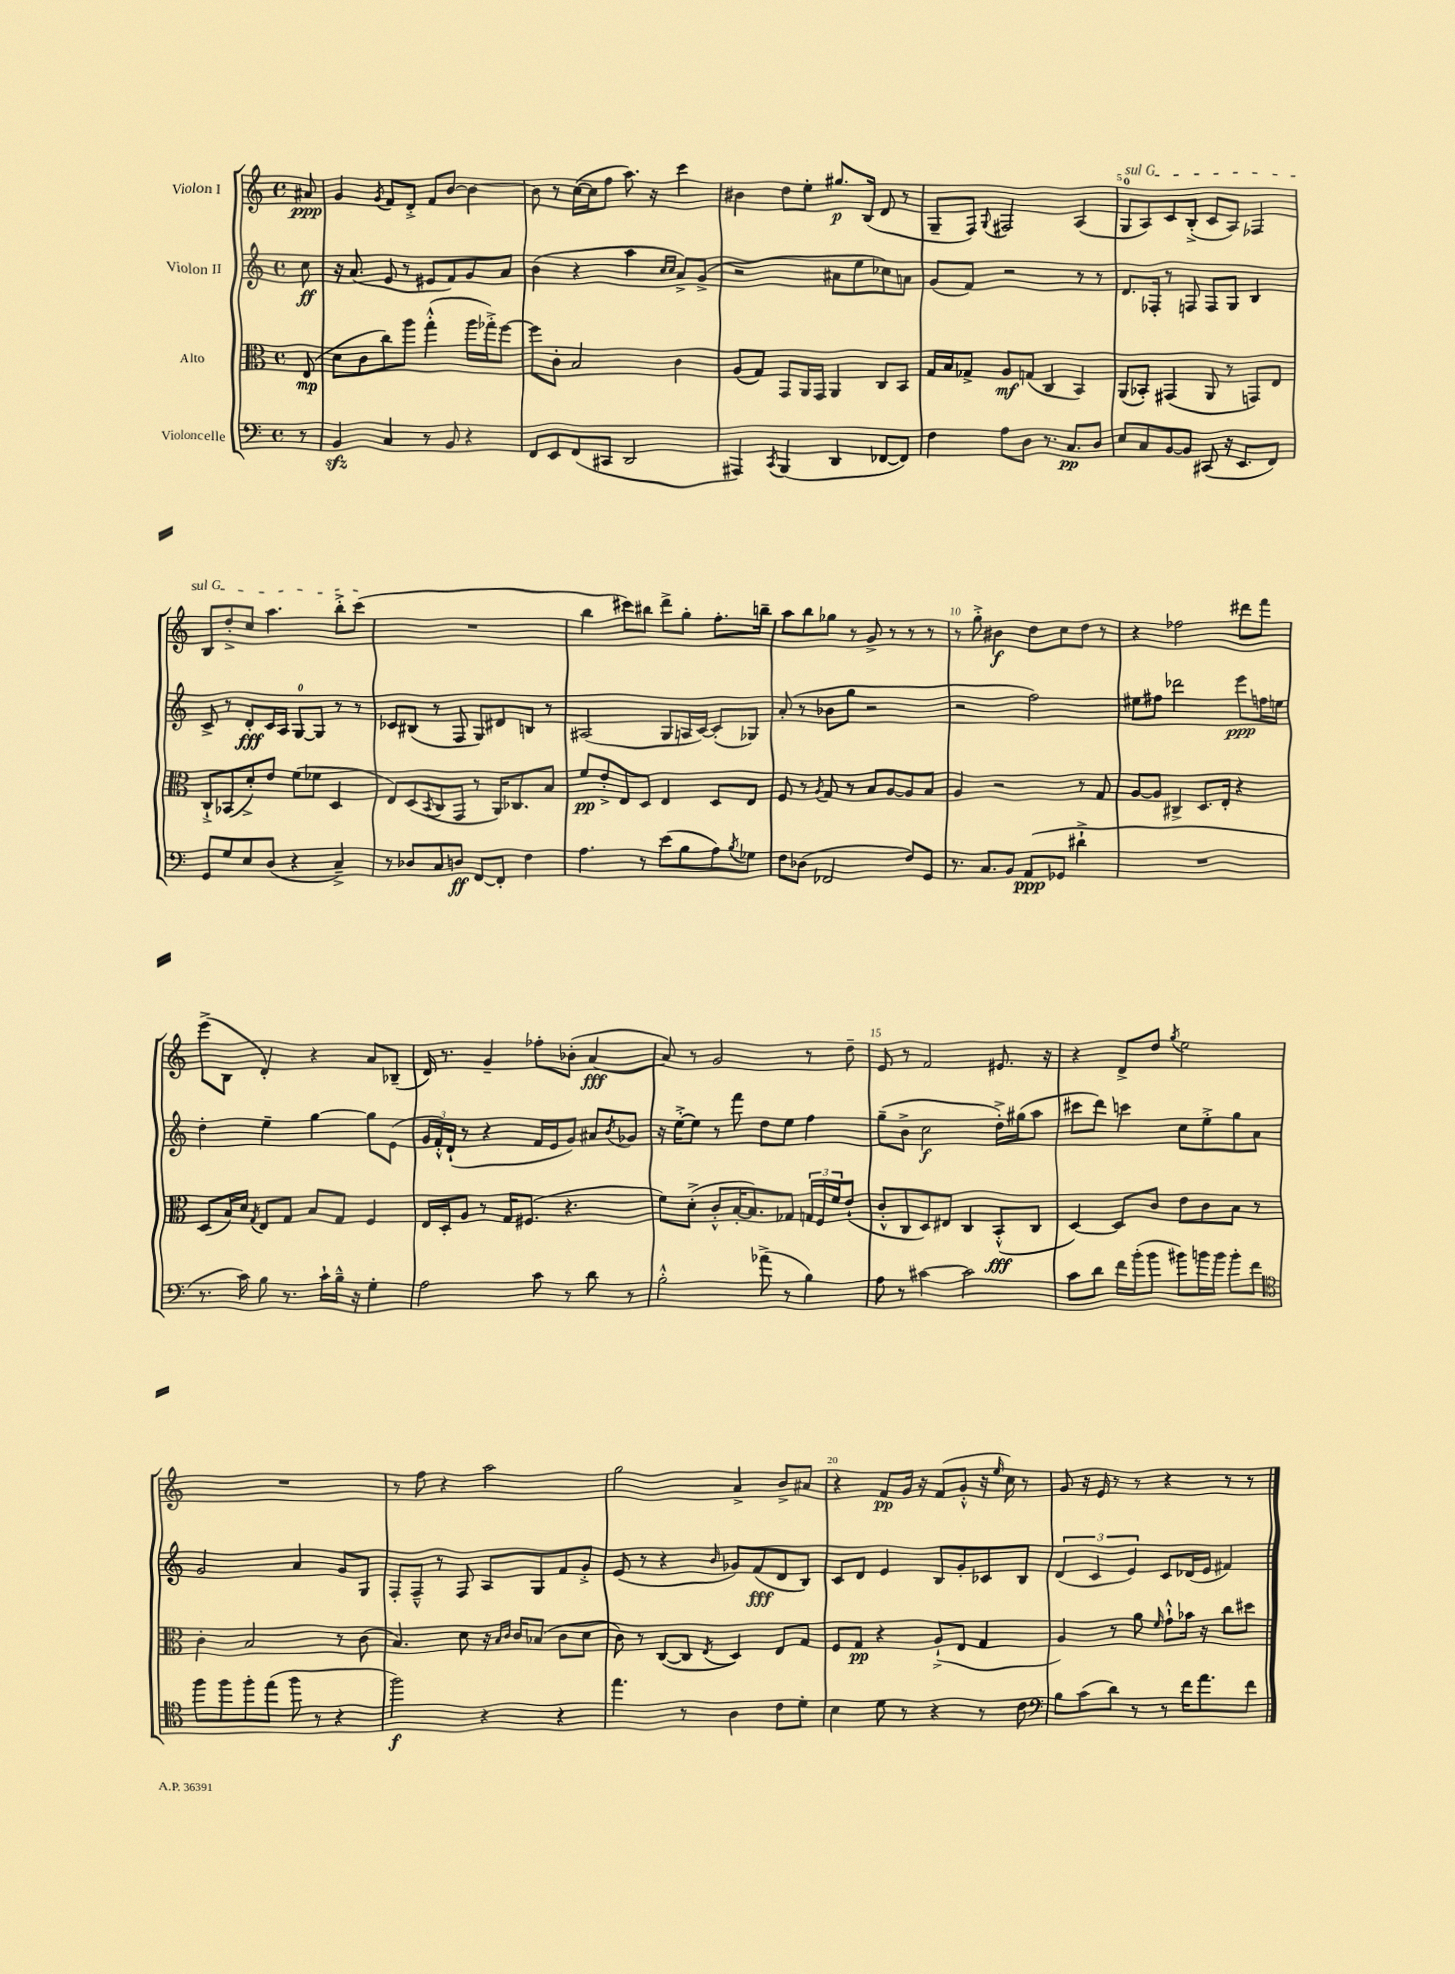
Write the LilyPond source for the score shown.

<<
\new StaffGroup <<
\new Staff = "s0" \with { instrumentName = "Violon I" } {
    \clef treble \key c \major \defaultTimeSignature \time 4/4 \partial 8
    ais'8\ppp |
    g'4 \acciaccatura { g'8 } f'8 d'8-.-> f'8 b'8~ b'4~ |
    b'8 r8 c''16~( c''16 f''8 a''8.) r16 c'''4 |
    bis'4 d''8 e''8-. gis''8.\p b16( d'8 r8 |
    g8-- f8) \appoggiatura { g8 } fis2 a4( |
    \once \override TextSpanner.bound-details.left.text = \markup { \italic "sul G" } g8-0\startTextSpan a8) c'8 b8-.->( c'8 a8) fes4 |
    b8 d''8-.-> c''8 a''4. b''8-.-> c'''8\stopTextSpan( |
    R1 |
    b''4 cis'''8) bis''8 d'''8-> g''8-. f''8.-. b''16-- |
    a''8 b''8 ges''8 r8 g'8-> r8 r8 r8 |
    r8 g''8-.-> bis'4\f d''8 c''8 d''8 r8 |
    r4 fes''2 dis'''8 f'''8 |
    e'''8->( b8 d'4-.) r4 a'8 bes8--( |
    d'16) r8. g'4-- fes''8-. bes'8-.( a'4~\fff |
    a'8) r8 g'2 r8 d''8-- |
    e'8 r8 f'2 eis'8. r16 |
    r4 d'8-> d''8 \acciaccatura { g''8 } e''2 |
    R1 |
    r8 f''8 r4 a''2 |
    g''2 a'4-> b'8-> ais'8 |
    r4 f'8\pp g'16 r16 f'8( g'8-.-^ r16 \grace { e''16 } c''16) r8 |
    g'8 r16 e'16 r8 r8 r4 r8 r8 \bar "|." |
}
\new Staff = "s1" \with { instrumentName = "Violon II" } {
    \clef treble \key c \major \defaultTimeSignature \time 4/4 \partial 8
    c''8\ff |
    r16 a'8.( e'8 r8 eis'8 f'8) g'8 a'8 |
    b'4( r4 a''4 \grace { c''16 c''16 } a'8->) g'8->( |
    r2 ais'8 e''8 ces''8) a'8 |
    g'8( f'8) r2 r8 r8 |
    d'8. fes16-. r8 f8 f8 g8 b4 |
    c'8-> r8 d'8-.\fff c'16 a16 g8-0~ g8 r8 r8 |
    ces'8 bis8( r8 f8 g8) dis'8 b8 r8 |
    ais2( g8 a16 c'16~) c'8-.( ges8) |
    a'8-.( r8 bes'8 g''8 r2 |
    r2 f''2) |
    eis''8 fis''8 des'''2 e'''8\ppp f''16 e''16 |
    d''4-. e''4-- g''4~ g''8 e'8( |
    \tuplet 3/2 { g'16 f'16-.-^) d'16-!( } r8 r4 f'16 e'16 g'8) ais'8 \acciaccatura { b'8 } ges'8 |
    r16 e''16~-.-> e''8 r8 f'''8 d''8 e''8 f''4 |
    g''8--( b'8-> c''2\f d''16-.->) gis''16( a''8 |
    cis'''8 d'''8) c'''4 c''8 e''8-.-> g''8 a'8 |
    g'2 a'4 g'8 g8 |
    f8-. f8---^ r8 f8 a8 g8 f'8 g'8-.-> |
    e'8( r8 r4 \grace { b'16 } ges'8) f'8\fff( d'8 b8) |
    c'8 d'8 e'4 b8 g'8-. ces'8 b8 |
    \tuplet 3/2 { d'4( c'4 e'4) } c'8 des'16( e'16 fis'4) \bar "|." |
}
\new Staff = "s2" \with { instrumentName = "Alto" } {
    \clef alto \key c \major \defaultTimeSignature \time 4/4 \partial 8
    e8\mp( |
    d'8 c'8 c''8) a''8 g''4-.-^( a''16 ges''16-.->) f''8~ |
    f''8 c'8-. b2 c'4 |
    a8( g8) g,8 a,16 g,16 a,4 c8 b,8 |
    g16 b16 ges8-> a8\mf g8( c4 b,4) |
    a,8( bes,8-.) gis,4( a,8 r8 g,8) e8 |
    c8-!-> bes,8( d'8-.->) e'8 f'8( fes'8 d4 |
    e8) d8( \acciaccatura { b,8 } c8 g,8 r8 a,16) ces8. b8 |
    f'8\pp e'8-.-> e8 d8 e4 d8 e8 |
    f8 r8 \acciaccatura { a8 } g8 r8 b8 a8~ a8 b8 |
    a4 r2 r8 g8 |
    a8~ a8 cis4-> d8. e16-. r4 |
    d8( b16) d'16 \acciaccatura { g8 } e8 g8 b8 g8 f4 |
    e16 d16-. a8 r8 g16 fis8.( r4. |
    f'8) d'8-.->( c'8-.-^ b16~-. b8.) ges8 \tuplet 3/2 { g16 f16 f'16 } e'8-!( |
    c'8-.-^ c8 d8) eis8 c4 b,8-.-^\fff( c8 |
    d4~) d8 c'8 e'8 c'8 b8 r8 |
    c'4-. b2 r8 c'8( |
    b4.) d'8 r16 \grace { b16 c'16 } c'16 bes8( c'8 d'8 |
    c'8) r8 c8~( c8 \acciaccatura { e8 } d4) e8 g8 |
    f8 g8\pp r4 a8-!->( e8 g4 |
    a4) r8 a'8 \grace { f'16 } g'8-!-^ bes'16 r16 c''8 dis''8 \bar "|." |
}
\new Staff = "s3" \with { instrumentName = "Violoncelle" } {
    \clef bass \key c \major \defaultTimeSignature \time 4/4 \partial 8
    r8 |
    b,4\sfz c4 r8 b,8 r4 |
    f,8 e,8 f,8( cis,8 d,2 |
    ais,,4) \acciaccatura { c,8 } b,,4( d,4 fes,8~ fes,8) |
    f4 a8 d8 r8. c8.\pp d8 |
    e8 c8 b,8~ b,8 cis,8( r16 e,8. f,8) |
    g,8 g8 e8 d8( r4 c4--->) |
    r8 des8 c8 d8\ff f,8~ f,8-. f4 |
    a4. r8 e'8( b8 a8) \acciaccatura { b8 } ges8 |
    f8 des8( fes,2 f8) g,8 |
    r8. c8. b,8 a,8\ppp( ges,8 dis'4-!-> |
    R1 |
    r8. c'16) b8 r8. c'16-! b16---^ r16 g4-. |
    a2 c'8 r8 d'8 r8 |
    b2-.-^ aes'8->( r8 b4) |
    a8 r8 cis'4~ cis'2 |
    c'8 d'8 f'16 b'16-.( b'8 bis'8) b'16 b'16 b'8-. f'8 |
    \clef tenor f''8 f''8 f''8-. e''8( f''8 r8 r4 |
    f''2\f) r4 r4 |
    e''4. r8 a4 c'8 d'8-. |
    b4 d'8 r8 r4 r8 c'8 |
    \clef bass b8 c'8( d'8) r8 r8 f'16 a'8. f'8 \bar "|." |
}
>>
>>
\layout { \context { \Score \override BarNumber.break-visibility = ##(#f #t #t) barNumberVisibility = #(every-nth-bar-number-visible 5) } }
